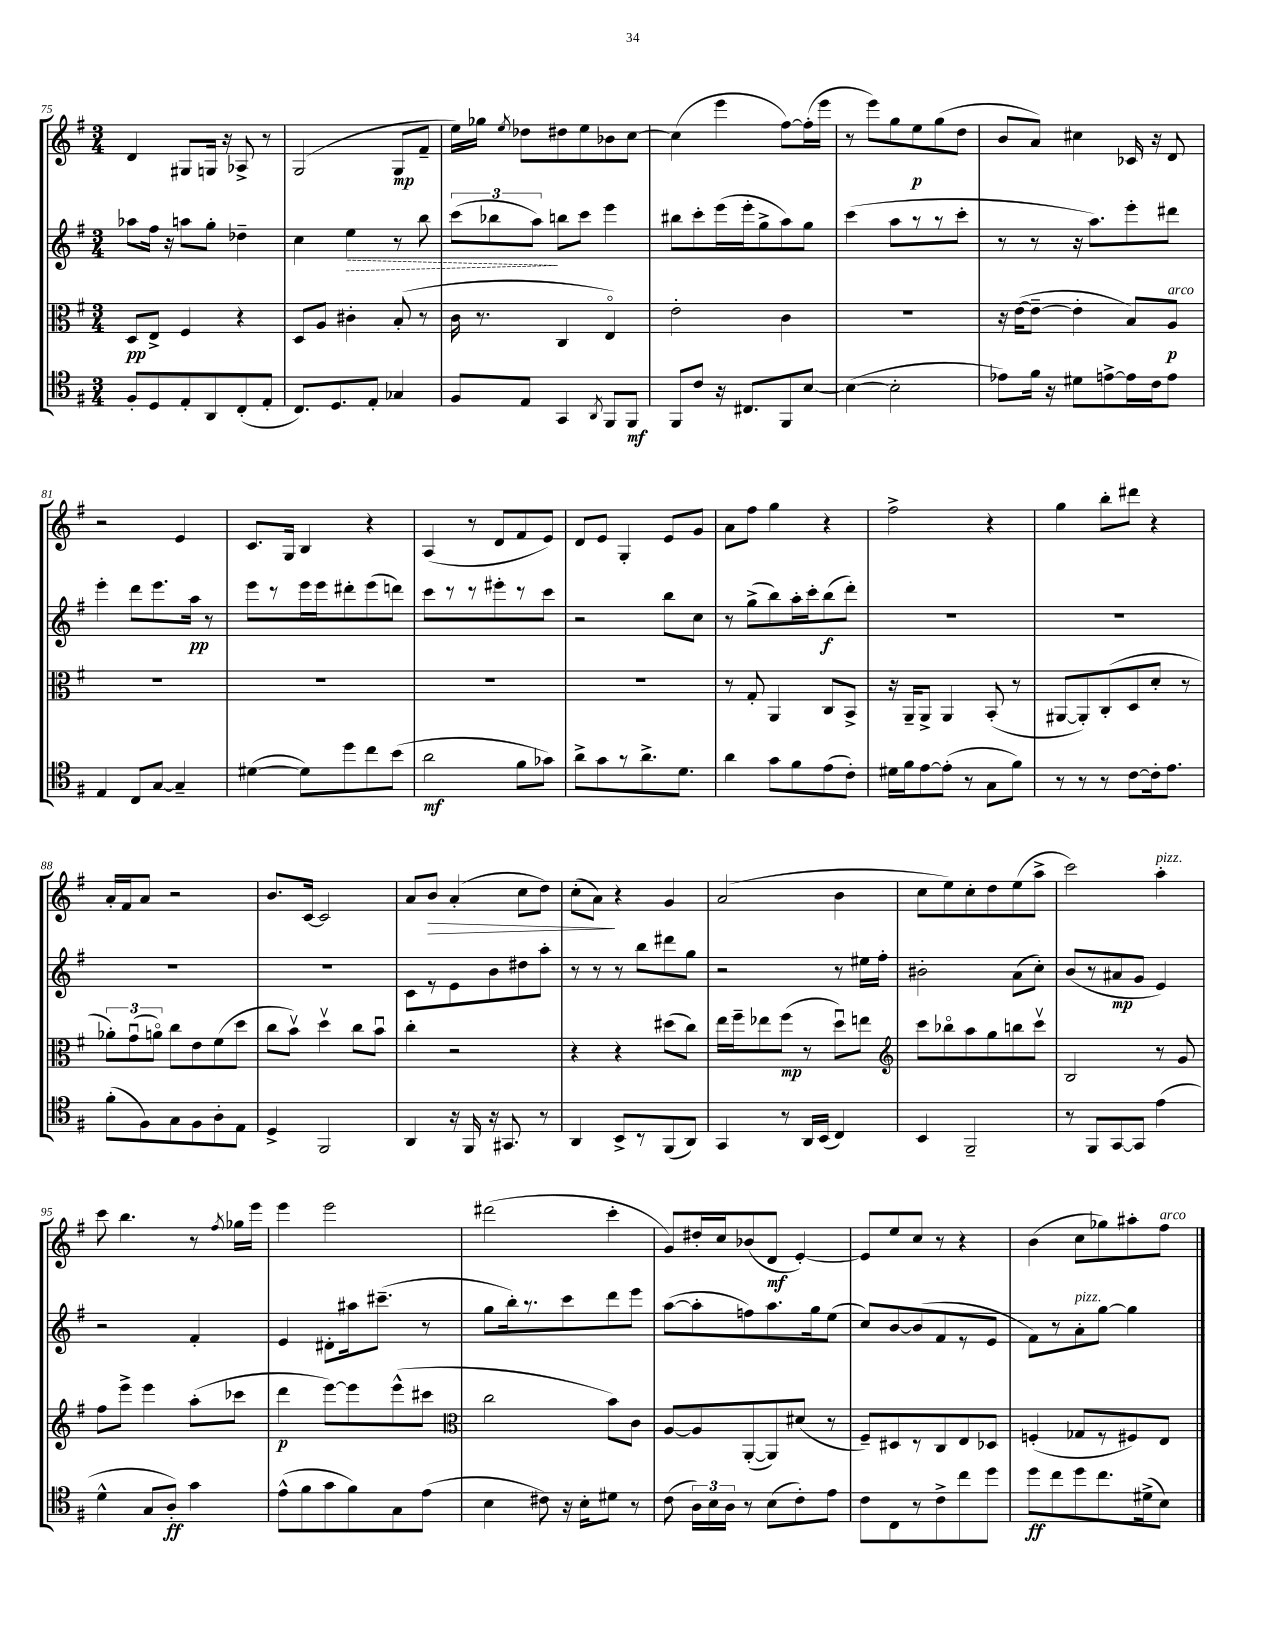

**kern	**dynam	**kern	**dynam	**kern	**dynam	**kern	**dynam
*part4	*part4	*part3	*part3	*part2	*part2	*part1	*part1
*staff4	*staff4	*staff3	*staff3	*staff2	*staff2	*staff1	*staff1
*clefC4	*	*clefC3	*	*clefG2	*	*clefG2	*
*k[f#]	*	*k[f#]	*	*k[f#]	*	*k[f#]	*
*M3/4	*	*M3/4	*	*M3/4	*	*M3/4	*
=75	=75	=75	=75	=75	=75	=75	=75
8F#'/L	.	8D/L	pp	8aa-X\L	.	4d/	.
8D/	.	8E^/J	.	16ff#\Jk	.	.	.
.	.	.	.	16r	.	.	.
8E'/	.	4F#/	.	8aan\L	.	8G#X/L	.
8AA/	.	.	.	8gg'\J	.	16Gn/Jk	.
.	.	.	.	.	.	16r	.
(8C'/	.	4r	.	4dd-X~\	.	8A-X^/	.
8E'/J	.	.	.	.	.	8r	.
=76	=76	=76	=76	=76	=76	=76	=76
8.C/L)	.	8D/L	.	4cc\	.	(2G/	.
.	.	8A/J	.	.	.	.	.
8.D/	.	.	.	.	.	.	.
!	!	!	!	!	!LO:HP:b	!	!
.	.	4c#X'\	.	4ee\	>	.	.
8E'/J	.	.	.	.	.	.	.
4G-X/	.	(8B'/	.	8r	.	8G/L	mp
.	.	8r	.	8bb\	.	8f#~/J	.
=77	=77	=77	=77	=77	=77	=77	=77
8F#/L	.	16c\	.	(12ccc\L	.	16ee\LL)	.
.	.	8.r	.	.	.	16gg-X\JJ	.
.	.	.	.	12bb-X\	.	.	.
.	.	.	.	.	.	8qee/	.
8E/J	.	.	.	.	.	8dd-X\L	.
.	.	.	.	12aa\J)	.	.	.
4GG/	.	4C/	.	8bbn\L	]	8dd#X\	.
.	.	.	.	8ccc\J	.	8ee\	.
8qAA/	.	.	.	.	.	.	.
8FF#/L	.	4E/)	.	4eee\	.	8b-X\	.
8FF#/J	mf	.	.	.	.	[8cc\J	.
=78	=78	=78	=78	=78	=78	=78	=78
8FF#/L	.	2e'\	.	8bb#X\L	.	(4cc\]	.
8c/J	.	.	.	8ccc'\	.	.	.
16r	.	.	.	(16eee\L	.	4eee\	.
8.C#X/L	.	.	.	16eee'\J	.	.	.
.	.	.	.	8gg^\	.	.	.
8FF#/	.	4c\	.	8aa\)	.	[8ff#\L)	.
[8B/J	.	.	.	8gg\J	.	(16ff#'\L]	.
.	.	.	.	.	.	16eee\JJ	.
=79	=79	=79	=79	=79	=79	=79	=79
(4B\_	.	2.r	.	(4ccc\	.	8r	.
.	.	.	.	.	.	8eee\L)	.
2B'\]	.	.	.	8aa\L	.	8gg\	.
.	.	.	.	8r	.	8ee\	p
.	.	.	.	8r	.	(8gg\	.
.	.	.	.	8ccc'\J	.	8dd\J	.
=80	=80	=80	=80	=80	=80	=80	=80
8e-X\L)	.	16r	.	8r	.	8b/L	.
.	.	([16e\KL	.	.	.	.	.
16f#\Jk	.	8e~\J_	.	8r	.	8a/J)	.
16r	.	.	.	.	.	.	.
8d#X\L	.	4e'\]	.	16r	.	4cc#X\	.
.	.	.	.	8.aa\L)	.	.	.
[8en^\	.	.	.	.	.	.	.
16e\L]	.	8B/L)	.	8eee'\	.	16c-X/	.
16c\J	.	.	.	.	.	16r	.
!	!	!LO:TX:a:i:t=arco	!	!	!	!	!
8e\J	.	8A/J	p	8ddd#X\J	.	8d/	.
!!LO:LB:g=z
=81	=81	=81	=81	=81	=81	=81	=81
4E/	.	2.r	.	4eee'\	.	2r	.
8C/L	.	.	.	8ddd\L	.	.	.
[8G/J	.	.	.	8.eee\	.	.	.
4G~/]	.	.	.	.	.	4e/	.
.	.	.	.	16aa\Jk	pp	.	.
.	.	.	.	8r	.	.	.
=82	=82	=82	=82	=82	=82	=82	=82
([4d#X\	.	2.r	.	8eee\L	.	8.c/L	.
.	.	.	.	8r	.	.	.
.	.	.	.	.	.	16G/Jk	.
8d#\L])	.	.	.	16eee\L	.	4B/	.
.	.	.	.	16eee\J	.	.	.
8dd\	.	.	.	8ddd#X'\	.	.	.
8cc\	.	.	.	(8eee\	.	4r	.
(8b\J	.	.	.	8dddn\J)	.	.	.
=83	=83	=83	=83	=83	=83	=83	=83
2a\	mf	2.r	.	8ccc\L	.	(4A/	.
.	.	.	.	8r	.	.	.
.	.	.	.	8r	.	8r	.
.	.	.	.	8eee#X'\	.	8d/L	.
8f#\L	.	.	.	8r	.	8f#/	.
8g-X\J)	.	.	.	8ccc\J	.	8e/J)	.
=84	=84	=84	=84	=84	=84	=84	=84
8a^\L	.	2.r	.	2r	.	8d/L	.
8g\	.	.	.	.	.	8e/J	.
8r	.	.	.	.	.	4G'/	.
8.a^\	.	.	.	.	.	.	.
.	.	.	.	8bb\L	.	8e/L	.
8.d\J	.	.	.	.	.	.	.
.	.	.	.	8cc\J	.	8g/J	.
=85	=85	=85	=85	=85	=85	=85	=85
4a\	.	8r	.	8r	.	8a\L	.
.	.	8G'/	.	(8gg^\L	.	8ff#\J	.
8g\L	.	4AA/	.	8bb\)	.	4gg\	.
8f#\	.	.	.	16aa'\L	.	.	.
.	.	.	.	16ccc'\J	.	.	.
(8e\	.	8C/L	.	(8bb\	f	4r	.
8c'\J)	.	8BB^/J	.	8ddd'\J)	.	.	.
=86	=86	=86	=86	=86	=86	=86	=86
16d#X\LL	.	16r	.	2.r	.	2ff#^\	.
16f#\J	.	16AA~/KL	.	.	.	.	.
[8e\	.	8AA^/J	.	.	.	.	.
(8e'\J]	.	4AA/	.	.	.	.	.
8r	.	.	.	.	.	.	.
8G\L	.	(8BB'/	.	.	.	4r	.
8f#\J)	.	8r	.	.	.	.	.
=87	=87	=87	=87	=87	=87	=87	=87
8r	.	[8AA#X/L	.	2.r	.	4gg\	.
8r	.	8AA#'/])	.	.	.	.	.
8r	.	(8C'/	.	.	.	8bb'\L	.
[8c\L	.	8D/	.	.	.	8ddd#X\J	.
16c'\k]	.	8d'/J	.	.	.	4r	.
8.e\J	.	.	.	.	.	.	.
.	.	8r	.	.	.	.	.
!!LO:LB:g=z
=88	=88	=88	=88	=88	=88	=88	=88
(8f#'\L	.	12a-X'\L)	.	2.r	.	16a'/LL	.
.	.	.	.	.	.	16f#/J	.
.	.	(12gu\	.	.	.	.	.
8F#\)	.	.	.	.	.	8a/J	.
.	.	12an\J)	.	.	.	.	.
8G\	.	8cc\L	.	.	.	2r	.
8F#\	.	8e\	.	.	.	.	.
8A'\	.	(8f#\	.	.	.	.	.
8E\J	.	8dd\J	.	.	.	.	.
=89	=89	=89	=89	=89	=89	=89	=89
4D^/	.	8cc\L	.	2.r	.	8.b/L	.
.	.	8bv\J)	.	.	.	.	.
.	.	.	.	.	.	[16c/Jk	.
2FF#/	.	4ddv\	.	.	.	2c/]	.
.	.	8cc\L	.	.	.	.	.
.	.	8bu\J	.	.	.	.	.
=90	=90	=90	=90	=90	=90	=90	=90
4AA/	.	4cc'\	.	8c\L	.	8a/L	.
!	!	!	!	!	!	!	!LO:HP:b
.	.	.	.	8r	.	8b/J	>
16r	.	2r	.	8e\	.	(4a'/	.
16FF#/	.	.	.	.	.	.	.
16r	.	.	.	8b\	.	.	.
8.GG#X/	.	.	.	.	.	.	.
.	.	.	.	8dd#X\	.	8cc\L	.
8r	.	.	.	8aa'\J	.	8dd\J)	.
=91	=91	=91	=91	=91	=91	=91	=91
4AA/	.	4r	.	8r	.	(8cc'\L	.
.	.	.	.	8r	.	8a\J)	.
8BB^/L	.	4r	.	8r	.	4r	]
8r	.	.	.	8bb\L	.	.	.
(8FF#/	.	(8dd#X\L	.	8ddd#X\	.	4g/	.
8AA/J)	.	8cc\J)	.	8gg\J	.	.	.
=92	=92	=92	=92	=92	=92	=92	=92
4GG/	.	16ee\LL	.	2r	.	(2a/	.
.	.	16ff#~\J	.	.	.	.	.
.	.	8ee-X\	.	.	.	.	.
8r	.	(8ff#\J	mp	.	.	.	.
16AA/LL	.	8r	.	.	.	.	.
(16BB/JJ	.	.	.	.	.	.	.
4C/)	.	8ddu\L)	.	8r	.	4b\	.
.	.	8een\J	.	16ee#X\LL	.	.	.
.	.	.	.	16ff#'\JJ	.	.	.
=93	=93	=93	=93	=93	=93	=93	=93
*	*	*clefG2	*	*	*	*	*
4BB/	.	8ccc\L	.	2b#X'\	.	8cc\L	.
.	.	8bb-X\	.	.	.	8ee\)	.
2FF#~/	.	8aa\	.	.	.	8cc'\	.
.	.	8gg\	.	.	.	8dd\	.
.	.	8bbn\	.	(8a\L	.	(8ee\	.
.	.	8cccv\J	.	8cc'\J)	.	8aa^\J	.
=94	=94	=94	=94	=94	=94	=94	=94
8r	.	2B/	.	(8b/L	.	2ccc\)	.
8FF#/L	.	.	.	8r	.	.	.
[8GG/	.	.	.	8a#X/	mp	.	.
8GG/J]	.	.	.	8g/J	.	.	.
!	!	!	!	!	!	!LO:TX:a:i:t=pizz.	!
(4e\	.	8r	.	4e/)	.	4aa'\	.
.	.	8g/	.	.	.	.	.
!!LO:LB:g=z
=95	=95	=95	=95	=95	=95	=95	=95
4d^^\	.	8ff#\L	.	2r	.	8ccc\	.
.	.	8eee^\J	.	.	.	4.bb\	.
8G/L	.	4eee\	.	.	.	.	.
8A'/J)	ff	.	.	.	.	.	.
4g\	.	(8aa'\L	.	4f#'/	.	8r	.
.	.	.	.	.	.	8qff#/	.
.	.	8ccc-X\J	.	.	.	16gg-X\LL	.
.	.	.	.	.	.	16eee\JJ	.
=96	=96	=96	=96	=96	=96	=96	=96
(8e^^\L	.	4ddd\	p	4e/	.	4eee\	.
8f#\	.	.	.	.	.	.	.
8g\	.	[8eee\L)	.	8d#X'\L	.	2eee\	.
8f#\)	.	8eee\]	.	16aa#X\k	.	.	.
.	.	.	.	(8.ccc#X~\J	.	.	.
8G\	.	(8eee^^\	.	.	.	.	.
(8e\J	.	8ccc#X\J	.	8r	.	.	.
=97	=97	=97	=97	=97	=97	=97	=97
*	*	*clefC3	*	*	*	*	*
4B\	.	2cc\	.	8gg\L	.	(2ddd#X\	.
.	.	.	.	16bb'\k)	.	.	.
.	.	.	.	8.r	.	.	.
8c#X\)	.	.	.	.	.	.	.
16r	.	.	.	8ccc\	.	.	.
16B'\KL	.	.	.	.	.	.	.
8d#X\J	.	8b\L)	.	8ddd\	.	4ccc'\	.
8r	.	8c\J	.	8eee\J	.	.	.
=98	=98	=98	=98	=98	=98	=98	=98
(8c\	.	[8A/L	.	([8aa\L	.	8g/L)	.
24A\LL)	.	8A/]	.	8aa'\]	.	16dd#X'/L	.
24B\	.	.	.	.	.	.	.
.	.	.	.	.	.	16cc/J	.
24A\JJ	.	.	.	.	.	.	.
8r	.	([8AA'/	.	8ffn\)	.	(8b-X/	.
(8B\L	.	8AA/])	.	8.aa\	.	8d/J	mf
8c'\)	.	(8d#X/J	.	.	.	[4e'/)	.
.	.	.	.	16gg\k	.	.	.
8e\J	.	8r	.	(8ee\J	.	.	.
=99	=99	=99	=99	=99	=99	=99	=99
8c\L	.	8F#~/L)	.	8cc/L)	.	8e/L]	.
8C\	.	8D#X/	.	[8b/	.	8ee/	.
8r	.	8r	.	(8b/]	.	8cc/J	.
8c^\	.	8C/	.	8f#/	.	8r	.
8cc\	.	8E/	.	8r	.	4r	.
8dd\J	.	8D-X/J	.	8e/J	.	.	.
=100	=100	=100	=100	=100	=100	=100	=100
8dd\L	ff	(4Fn'/	.	8f#\L)	.	(4b\	.
8cc\	.	.	.	8r	.	.	.
!	!	!	!	!LO:TX:a:i:t=pizz.	!	!	!
8dd\	.	8G-X/L	.	8a'\	.	8cc\L	.
8.cc\	.	8r	.	[8gg\J	.	8gg-X\)	.
.	.	8F#X/)	.	4gg\]	.	8aa#X'\	.
(16d#X^\k	.	.	.	.	.	.	.
!	!	!	!	!	!	!LO:TX:a:i:t=arco	!
8B\J)	.	8E/J	.	.	.	8ff#\J	.
==	==	==	==	==	==	==	==
*-	*-	*-	*-	*-	*-	*-	*-
